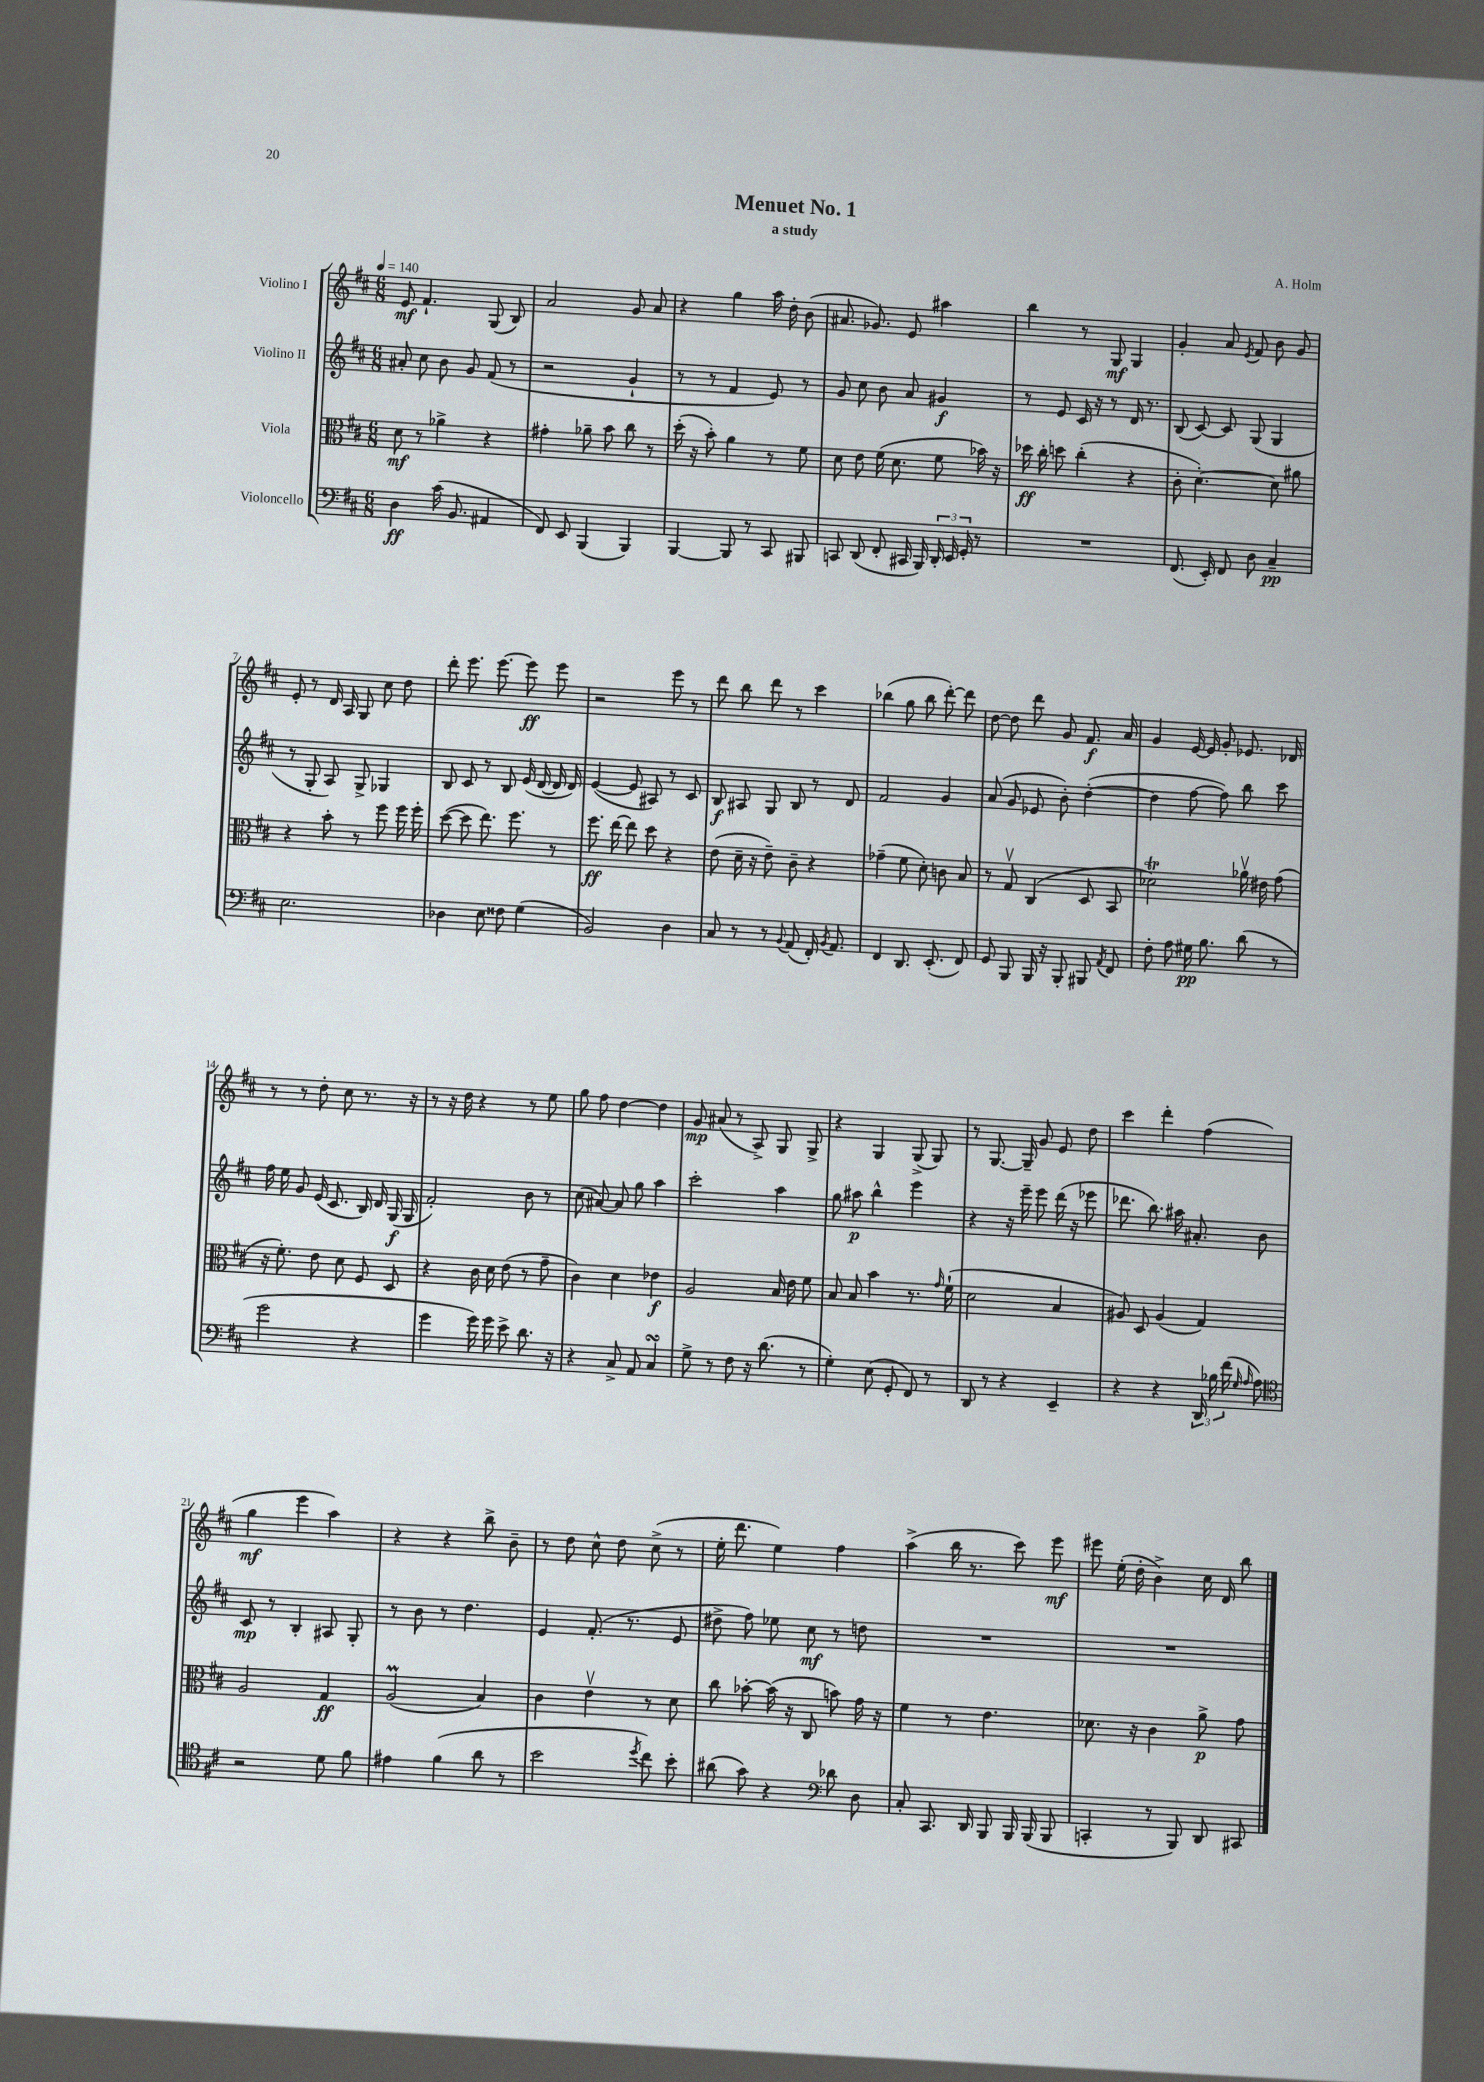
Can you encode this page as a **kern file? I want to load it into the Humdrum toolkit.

**kern	**dynam	**kern	**dynam	**kern	**dynam	**kern	**dynam
*part4	*part4	*part3	*part3	*part2	*part2	*part1	*part1
*staff4	*staff4	*staff3	*staff3	*staff2	*staff2	*staff1	*staff1
*I"Violoncello	*	*I"Viola	*	*I"Violino II	*	*I"Violino I	*
*clefF4	*	*clefC3	*	*clefG2	*	*clefG2	*
*k[f#c#]	*	*k[f#c#]	*	*k[f#c#]	*	*k[f#c#]	*
*M6/8	*	*M6/8	*	*M6/8	*	*M6/8	*
*MM140	*	*MM140	*	*MM140	*	*MM140	*
=1	=1	=1	=1	=1	=1	=1	=1
4D\	ff	8d\	mf	8a#X'/	.	8e/	mf
.	.	8r	.	8cc#\	.	4.f#`/	.
(16c#\	.	4a-X^\	.	8b\	.	.	.
8.BB/	.	.	.	.	.	.	.
.	.	.	.	8g/	.	.	.
4AA#X/	.	4r	.	(8f#/	.	(8G/	.
.	.	.	.	8r	.	8B/)	.
=2	=2	=2	=2	=2	=2	=2	=2
8FF#/)	.	4g#X'\	.	2r	.	2a/	.
8EE/	.	.	.	.	.	.	.
(4BBB/	.	8a-X~\	.	.	.	.	.
.	.	8b\	.	.	.	.	.
4BBB/)	.	8cc#\	.	4g`/	.	8g/	.
.	.	8r	.	.	.	8a/	.
=3	=3	=3	=3	=3	=3	=3	=3
[4BBB/	.	(16dd'\	.	8r	.	4r	.
.	.	16r	.	.	.	.	.
.	.	8b'\)	.	8r	.	.	.
8BBB/]	.	4a\	.	4f#/	.	4gg\	.
8r	.	.	.	.	.	.	.
8CC#/	.	8r	.	8e/)	.	16aa\	.
.	.	.	.	.	.	16dd'\	.
8BBB#X/	.	8f#\	.	8r	.	(8b\	.
=4	=4	=4	=4	=4	=4	=4	=4
8CCn/	.	8d\	.	8g/	.	8.a#X/	.
(8DD/	.	8e\	.	8cc#\	.	.	.
.	.	.	.	.	.	8.g-X/)	.
8FF#'/	.	(16f#\	.	8b\	.	.	.
.	.	8.d\	.	.	.	.	.
16CC#X/	.	.	.	8a/	.	8e/	.
16BBB/)	.	.	.	.	.	.	.
24DD'/	.	8f#\	.	4g#X/	f	4aa#X\	.
24EE/	.	.	.	.	.	.	.
24GG'/	.	.	.	.	.	.	.
8r	.	16b-X\)	.	.	.	.	.
.	.	16r	.	.	.	.	.
=5	=5	=5	=5	=5	=5	=5	=5
2.r	.	16dd-X\	ff	8r	.	4bb\	.
.	.	16cc#'\	.	.	.	.	.
.	.	8ddn\	.	8e/	.	.	.
.	.	(4cc#'\	.	16c#/	.	8r	.
.	.	.	.	16r	.	.	.
.	.	.	.	8r	.	8G/	mf
.	.	4r	.	16d/	.	4G/	.
.	.	.	.	8.r	.	.	.
=6	=6	=6	=6	=6	=6	=6	=6
(8.FF#/	.	8c#'\	.	(8B/	.	4g'/	.
.	.	[4.d'\)	.	[8c#/)	.	.	.
16EE'/)	.	.	.	.	.	.	.
8FF#/	.	.	.	8c#/]	.	8a/	.
.	.	.	.	.	.	8qe/	.
8D\	.	.	.	(8G/	.	8f#/	.
4C#~/	pp	8d\]	.	4G/	.	8b\	.
.	.	8a#X\	.	.	.	8g/	.
!!LO:LB:g=z
=7	=7	=7	=7	=7	=7	=7	=7
2.E\	.	4r	.	8r	.	8e'/	.
.	.	.	.	8G'/	.	8r	.
.	.	8b'\	.	8A/)	.	16d/	.
.	.	.	.	.	.	16A/	.
.	.	8r	.	8G^/	.	8G/	.
.	.	8ff#\	.	4G-X/	.	8cc#\	.
.	.	16ff#\	.	.	.	8dd\	.
.	.	16ff#'\	.	.	.	.	.
=8	=8	=8	=8	=8	=8	=8	=8
4D-X\	.	([8dd\	.	8B/	.	8ddd'\	.
.	.	8dd\]	.	8c#/	.	8.eee\	.
8E\	.	8.ee\)	.	8r	.	.	.
.	.	.	.	.	.	[8.eee\	.
8F##X\	.	.	.	8B/	.	.	.
.	.	8.ff#\	.	.	.	.	.
(4G\	.	.	.	(16e/	.	8eee\]	ff
.	.	.	.	[16d/	.	.	.
.	.	8r	.	16d/]	.	8eee\	.
.	.	.	.	16d/)	.	.	.
=9	=9	=9	=9	=9	=9	=9	=9
2BB/)	.	8.ff#\	ff	([4e/	.	2r	.
.	.	[16ee\	.	.	.	.	.
.	.	8ee\]	.	8e/]	.	.	.
.	.	8dd\	.	8A#X/)	.	.	.
4D\	.	4r	.	8r	.	8eee\	.
.	.	.	.	8c#/	.	8r	.
=10	=10	=10	=10	=10	=10	=10	=10
8C#/	.	(8e\	.	8B/	f	8ddd\	.
8r	.	16d~\	.	8A#X/	.	8bb\	.
.	.	16r	.	.	.	.	.
8r	.	8e~\)	.	8G/	.	8ddd\	.
8qqBB/	.	.	.	.	.	.	.
(8AA/	.	8c#~\	.	8B/	.	8r	.
16FF#'/)	.	4r	.	8r	.	4ccc#\	.
8qBB/	.	.	.	.	.	.	.
8.AA/	.	.	.	.	.	.	.
.	.	.	.	8d/	.	.	.
=11	=11	=11	=11	=11	=11	=11	=11
4FF#/	.	(4g-X~\	.	2f#/	.	(4bb-X\	.
8.DD/	.	8f#\	.	.	.	8gg\	.
.	.	8d'\)	.	.	.	8bb-\	.
(8.EE'/	.	.	.	.	.	.	.
.	.	8cn\	.	4g/	.	[8ddd'\)	.
8FF#/)	.	8B/	.	.	.	8ddd\]	.
=12	=12	=12	=12	=12	=12	=12	=12
8GG/	.	8r	.	(8a/	.	[8dd\	.
8BBB/	.	8Gv/	.	8g/	.	8dd\]	.
16BBB/	.	(4C#/	.	8e-X/	.	8ddd\	.
16r	.	.	.	.	.	.	.
8BBB'/	.	.	.	8b'\)	.	8g/	.
8BBB#X/	.	8D/	.	([4dd'\	.	8.f#/	f
8qAA/	.	.	.	.	.	.	.
8FF#/	.	8BB/	.	.	.	.	.
.	.	.	.	.	.	16a/	.
=13	=13	=13	=13	=13	=13	=13	=13
8F#'\	.	2d-XT\)	.	4dd\]	.	4g/	.
8A\	.	.	.	.	.	.	.
16G#X\	pp	.	.	[8ff#\	.	[16e/	.
8.B\	.	.	.	.	.	16e/]	.
.	.	.	.	8ff#\])	.	8g'/	.
(8d\	.	16a-Xv\	.	8bb\	.	8.e-X/	.
.	.	16e#X\	.	.	.	.	.
8r	.	(8g\	.	8ccc#\	.	.	.
.	.	.	.	.	.	16d-X/	.
!!LO:LB:g=z
=14	=14	=14	=14	=14	=14	=14	=14
2g\	.	16r	.	16ff#\	.	8r	.
.	.	8.f#'\)	.	16ee\	.	.	.
.	.	.	.	8g/	.	8r	.
.	.	8e\	.	(16e/	.	8dd'\	.
.	.	.	.	8.c#/	.	.	.
.	.	8d\	.	.	.	8cc#\	.
4r	.	8F#/	.	16B/)	.	8.r	.
.	.	.	.	16d/	.	.	.
.	.	8D/	.	(16G/	f	.	.
.	.	.	.	16G/	.	16r	.
=15	=15	=15	=15	=15	=15	=15	=15
4g\	.	4r	.	2f#'/)	.	8r	.
.	.	.	.	.	.	16r	.
.	.	.	.	.	.	16dd\	.
16g\)	.	16c#\	.	.	.	4r	.
16g\	.	16d\	.	.	.	.	.
8e^\	.	(8e\	.	.	.	.	.
8.d\	.	8r	.	8b\	.	8r	.
.	.	8g~\	.	8r	.	8ee\	.
16r	.	.	.	.	.	.	.
=16	=16	=16	=16	=16	=16	=16	=16
4r	.	4c#\)	.	(8cc#\	.	8gg\	.
.	.	.	.	[8a#X/)	.	8ff#\	.
8C#^/	.	4d\	.	8a#/]	.	[4dd\	.
8AA/	.	.	.	8gg\	.	.	.
4C#sSsS/	.	4e-X\	f	4aa\	.	4dd\]	.
=17	=17	=17	=17	=17	=17	=17	=17
8G^\	.	2A/	.	2ccc#'\	.	8g/	mp
8r	.	.	.	.	.	(8a#X/	.
8F#\	.	.	.	.	.	8r	.
16r	.	.	.	.	.	8A^/)	.
(8.d\	.	.	.	.	.	.	.
.	.	16B/	.	4aa\	.	8G/	.
.	.	16e\	.	.	.	.	.
8r	.	8f#\	.	.	.	8G^/	.
=18	=18	=18	=18	=18	=18	=18	=18
4G'\)	.	8B/	.	8gg\	.	4r	.
.	.	8B/	.	8aa#X\	p	.	.
(8E\	.	4b\	.	4bb^^\	.	4G/	.
8GG'/	.	.	.	.	.	.	.
8FF#/)	.	8.r	.	4eee\	.	(8G^/	.
8r	.	.	.	.	.	8G/)	.
.	.	16qqg/	.	.	.	.	.
.	.	(16f#`\	.	.	.	.	.
=19	=19	=19	=19	=19	=19	=19	=19
8DD/	.	2d\	.	4r	.	8r	.
8r	.	.	.	.	.	[8.G/	.
4r	.	.	.	16r	.	.	.
.	.	.	.	16eee~\	.	16G~/]	.
.	.	.	.	8eee\	.	8g/	.
4EE~/	.	4B/	.	(16ddd\	.	8e/	.
.	.	.	.	16r	.	.	.
.	.	.	.	8eee-X\	.	8dd\	.
=20	=20	=20	=20	=20	=20	=20	=20
4r	.	8A#X/)	.	8.ddd-X\	.	4ccc#\	.
.	.	8D/	.	.	.	.	.
.	.	.	.	8.bb\)	.	.	.
4r	.	(4A#/	.	.	.	4ddd'\	.
.	.	.	.	16aa#X\	.	.	.
.	.	.	.	8.a#X'/	.	.	.
24DD/	.	4G/)	.	.	.	(4ff#\	.
24B-X\	.	.	.	.	.	.	.
(24f#\	.	.	.	.	.	.	.
16qqG/	.	.	.	.	.	.	.
16qqA/	.	.	.	.	.	.	.
8A\)	.	.	.	8b\	.	.	.
!!LO:LB:g=z
=21	=21	=21	=21	=21	=21	=21	=21
*clefC4	*	*	*	*	*	*	*
2r	.	2A/	.	8c#/	mp	4gg\	mf
.	.	.	.	8r	.	.	.
.	.	.	.	4B'/	.	4eee\	.
8d\	.	4G/	ff	8A#X/	.	4aa\)	.
8f#\	.	.	.	8G'/	.	.	.
=22	=22	=22	=22	=22	=22	=22	=22
4e#X\	.	(2AM/	.	8r	.	4r	.
.	.	.	.	8b\	.	.	.
(4f#\	.	.	.	8r	.	4r	.
.	.	.	.	4.dd\	.	.	.
8a\	.	4B/)	.	.	.	8bb^\	.
8r	.	.	.	.	.	8b~\	.
=23	=23	=23	=23	=23	=23	=23	=23
2b\	.	4c#\	.	4e/	.	8r	.
.	.	.	.	.	.	8dd\	.
.	.	4ev\	.	(8.f#'/	.	8cc#^^\	.
.	.	.	.	.	.	8dd\	.
.	.	.	.	8.r	.	.	.
8qdd/	.	.	.	.	.	.	.
8cc#\)	.	8r	.	.	.	(8cc#^\	.
8b'\	.	8d\	.	8e/	.	8r	.
=24	=24	=24	=24	=24	=24	=24	=24
(8a#X\	.	8cc#\	.	8dd#X^\	.	16ee'\	.
.	.	.	.	.	.	8.ddd\	.
8g\)	.	[8b-X'\	.	8ff#\)	.	.	.
4r	.	(16b-\]	.	8ee-X\	.	4ee\)	.
.	.	16r	.	.	.	.	.
.	.	8C#/	.	8cc#\	mf	.	.
*clefF4	*	*	*	*	*	*	*
8d-X\	.	8bn\)	.	8r	.	4ff#\	.
8D\	.	16g\	.	8ddn\	.	.	.
.	.	16r	.	.	.	.	.
=25	=25	=25	=25	=25	=25	=25	=25
8C#'/	.	4f#\	.	2.r	.	(4aa^\	.
8.CC#/	.	.	.	.	.	.	.
.	.	8r	.	.	.	16bb\	.
16DD/	.	.	.	.	.	8.r	.
8BBB/	.	4.e\	.	.	.	.	.
16BBB/	.	.	.	.	.	8ccc#\)	.
(16BBB/	.	.	.	.	.	.	.
8BBB/	.	.	.	.	.	8eee\	mf
=26	=26	=26	=26	=26	=26	=26	=26
4CCn'/	.	8.d-X\	.	2.r	.	8eee#X\	.
.	.	.	.	.	.	(16ee'\	.
.	.	16r	.	.	.	16dd'\	.
8r	.	4c#\	.	.	.	4b^\)	.
8BBB/)	.	.	.	.	.	.	.
8DD/	.	8a^\	p	.	.	16cc#\	.
.	.	.	.	.	.	16d/	.
8CC#X/	.	8g\	.	.	.	8bb\	.
==	==	==	==	==	==	==	==
*-	*-	*-	*-	*-	*-	*-	*-
